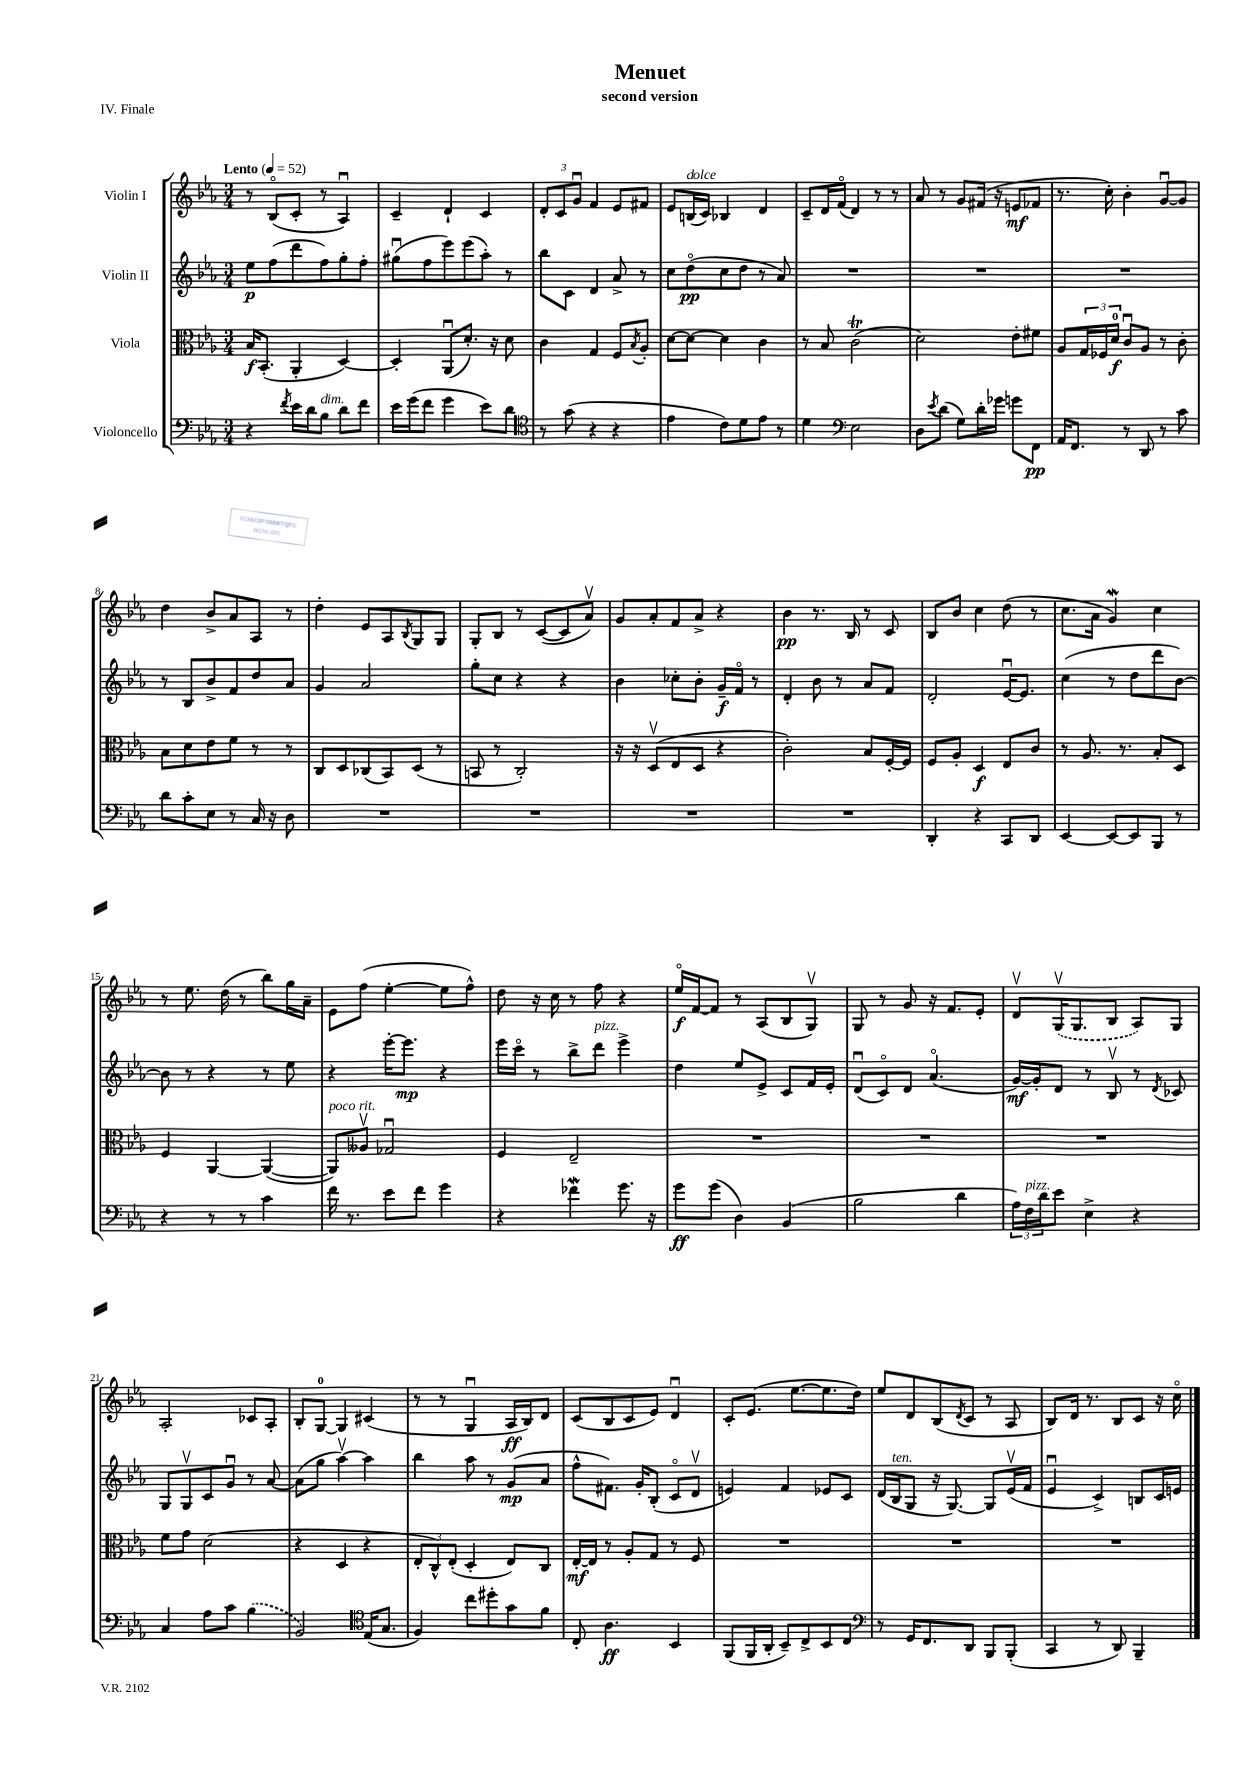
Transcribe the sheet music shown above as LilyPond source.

\header { title = "Menuet" subtitle = "second version" piece = "IV. Finale" }
<<
\new StaffGroup <<
\new Staff = "s0" \with { instrumentName = "Violin I" } {
    \clef treble \key ees \major \numericTimeSignature \time 3/4 \tempo "Lento" 4 = 52
    r8 bes8\flageolet( c'8-. r8 aes4\downbow) |
    c'4-- d'4-! c'4 |
    \tuplet 3/2 { d'8-. c'8 g'8\downbow } f'4 ees'8 fis'8 |
    ees'8 b16^\markup { \italic "dolce" }( c'16) bes4 d'4 |
    c'8-- d'16 f'16\flageolet( d'4) r8 r8 |
    aes'8 r8 g'8 fis'16( r16 e'8\mf fes'8 |
    r8. c''16-.) bes'4-. g'8~\downbow g'8 |
    d''4 bes'8-> aes'8 aes8 r8 |
    d''4-. ees'8 aes8 \acciaccatura { bes8 } g8 g8 |
    g8-. bes8 r8 c'8~( c'8 aes'8\upbow) |
    g'8 aes'8-. f'8 aes'8-> r4 |
    bes'4\pp r8. bes16 r8 c'8 |
    bes8 bes'8 c''4 d''8( r8 |
    c''8. aes'16 g'4\mordent) c''4 |
    r8 ees''8. d''16( r8 bes''8) g''16 aes'16-- |
    ees'8 f''8( ees''4~-. ees''8 f''8-^) |
    d''8 r16 c''16 r8 f''8 r4 |
    ees''16\flageolet\f f'16~ f'8 r8 aes8( bes8 g8\upbow) |
    g8 r8 g'8 r16 f'8. ees'8-. |
    d'8\upbow \once \slurDashed g16\upbow( g8. bes8 aes8) g8 |
    aes2-. ces'8 aes8-. |
    bes8-. g8-0~ g4 cis'4( |
    r8 r8 g4\downbow aes16\ff bes16) d'8 |
    c'8( bes8 c'8 ees'8) d'4\downbow |
    c'8-. ees'8.( ees''8.~ ees''8. d''16) |
    ees''8 d'8 bes8( \acciaccatura { d'8 } c'8 r8 aes8 |
    bes8) d'16 r8. bes8 c'8 r16 c''16\flageolet \bar "|." |
}
\new Staff = "s1" \with { instrumentName = "Violin II" } {
    \clef treble \key ees \major \numericTimeSignature \time 3/4
    ees''8\p f''8( d'''8 f''8) g''8-. f''8-. |
    gis''8\downbow( f''8 ees'''8) ees'''8( aes''8-.) r8 |
    bes''8 c'8 d'4 aes'8-> r8 |
    c''8 d''8\flageolet\pp( c''8 d''8 r8 aes'8) |
    R2. |
    R2. |
    R2. |
    r8 bes8 bes'8-> f'8 d''8 aes'8 |
    g'4 aes'2 |
    g''8-. c''8 r4 r4 |
    bes'4 ces''8-. bes'8-. g'16--\f f'16\flageolet r8 |
    d'4-. bes'8 r8 aes'8 f'8 |
    d'2-. ees'16~\downbow ees'8. |
    c''4( r8 d''8 d'''8 bes'8~) |
    bes'8 r8 r4 r8 ees''8 |
    r4 ees'''16~-. ees'''8.\mp r4 |
    ees'''16 c'''16\flageolet r8 bes''8-> d'''8^\markup { \italic "pizz." } ees'''4-> |
    d''4 ees''8 ees'8-> c'8 f'16 ees'16-. |
    d'8\downbow( c'8\flageolet) d'8 aes'4.\flageolet( |
    g'16~\mf) g'16-. d'8 r8 bes8\upbow r8 \acciaccatura { d'8 } ces'8 |
    g8 g8\upbow c'8 g'8\downbow r8 aes'8~ |
    aes'8( g''8 aes''4~\upbow) aes''4 |
    bes''4 aes''8 r8 g'8\mp( aes'8 |
    f''8-^ fis'8.) g'16-. bes8-.( c'8\flageolet d'8\upbow |
    e'4) f'4 ees'8 c'8 |
    d'16( bes16^\markup { \italic "ten." } g8 r16 g8.~) g8 ees'16\upbow( f'16 |
    ees'4\downbow c'4->) b8 c'16 e'16 \bar "|." |
}
\new Staff = "s2" \with { instrumentName = "Viola" } {
    \clef alto \key ees \major \numericTimeSignature \time 3/4
    bes16\f bes,8.-.( aes,4-. d4~) |
    d4-. aes,8\downbow( d'8.-.) r16 d'8 |
    c'4 g4 f8 \acciaccatura { bes8 } aes8-. |
    d'8~ d'8~ d'4 c'4 |
    r8 bes8 c'2\trill( |
    d'2) ees'8-. fis'8 |
    aes8 \tuplet 3/2 { g16 fes16 d'16-0\f } c'8\downbow aes8 r8 c'8-. |
    bes8 d'8 ees'8 f'8 r8 r8 |
    c8 d8 ces8( bes,8) d8( r8 |
    b,8 r8 c2-.) |
    r16 r16 d8\upbow( ees8 d8 r4 |
    c'2-.) bes8 f16~-. f16 |
    f8 aes8-. d4\f ees8 c'8 |
    r8 aes8. r8. bes8-. d8 |
    f4 aes,4~ aes,4~( |
    aes,8^\markup { \italic "poco rit." }) aeses8\upbow ges2\downbow |
    f4 ees2-- |
    R2. |
    R2. |
    R2. |
    f'8 g'8 d'2( |
    r4 d4 r4 |
    \tuplet 3/2 { ees8-. c8-^) ees8-.( } d4-. ees8) c8 |
    ees16~-.\mf ees16 r8 aes8-. g8 r8 f8 |
    R2. |
    R2. |
    R2. \bar "|." |
}
\new Staff = "s3" \with { instrumentName = "Violoncello" } {
    \clef bass \key ees \major \numericTimeSignature \time 3/4
    r4 \acciaccatura { f'8 } ees'16 d'16 bes8^\markup { \italic "dim." } d'8 f'8 |
    ees'16 g'16( f'8 g'4 ees'8) d'8 |
    \clef tenor r8 g'8( r4 r4 |
    ees'4 c'8) d'8 ees'8 r8 |
    d'4 \clef bass ees2 |
    d8 \acciaccatura { ees'8 } d'8( g8) d'16-. ges'16 g'8 f,8\pp |
    aes,16 f,8. r8 d,8 r8 c'8 |
    d'8 c'8-. ees8 r8 c16 r16 d8 |
    R2. |
    R2. |
    R2. |
    R2. |
    d,4-. r4 c,8 d,8 |
    ees,4~ ees,8~ ees,8 bes,,8 r8 |
    r4 r8 r8 c'4 |
    f'16 r8. ees'8 f'8 g'4 |
    r4 fes'4\mordent g'8. r16 |
    g'8\ff g'8( d4) bes,4( |
    bes2 d'4 |
    \tuplet 3/2 { aes16) f16^\markup { \italic "pizz." } d'16 } ees'8 ees4-> r4 |
    c4 aes8 c'8 \once \slurDashed bes4( |
    bes,2) \clef tenor ees16( g8. |
    f4) c''8 dis''8-. g'8 f'8 |
    c8-. aes4.\ff bes,4 |
    f,8( f,16 aes,16-. bes,8--) c8-> bes,8 c8 |
    \clef bass r8 g,16 f,8. d,8 bes,,8 bes,,8-.( |
    c,4 r8 d,8) bes,,4-- \bar "|." |
}
>>
>>
